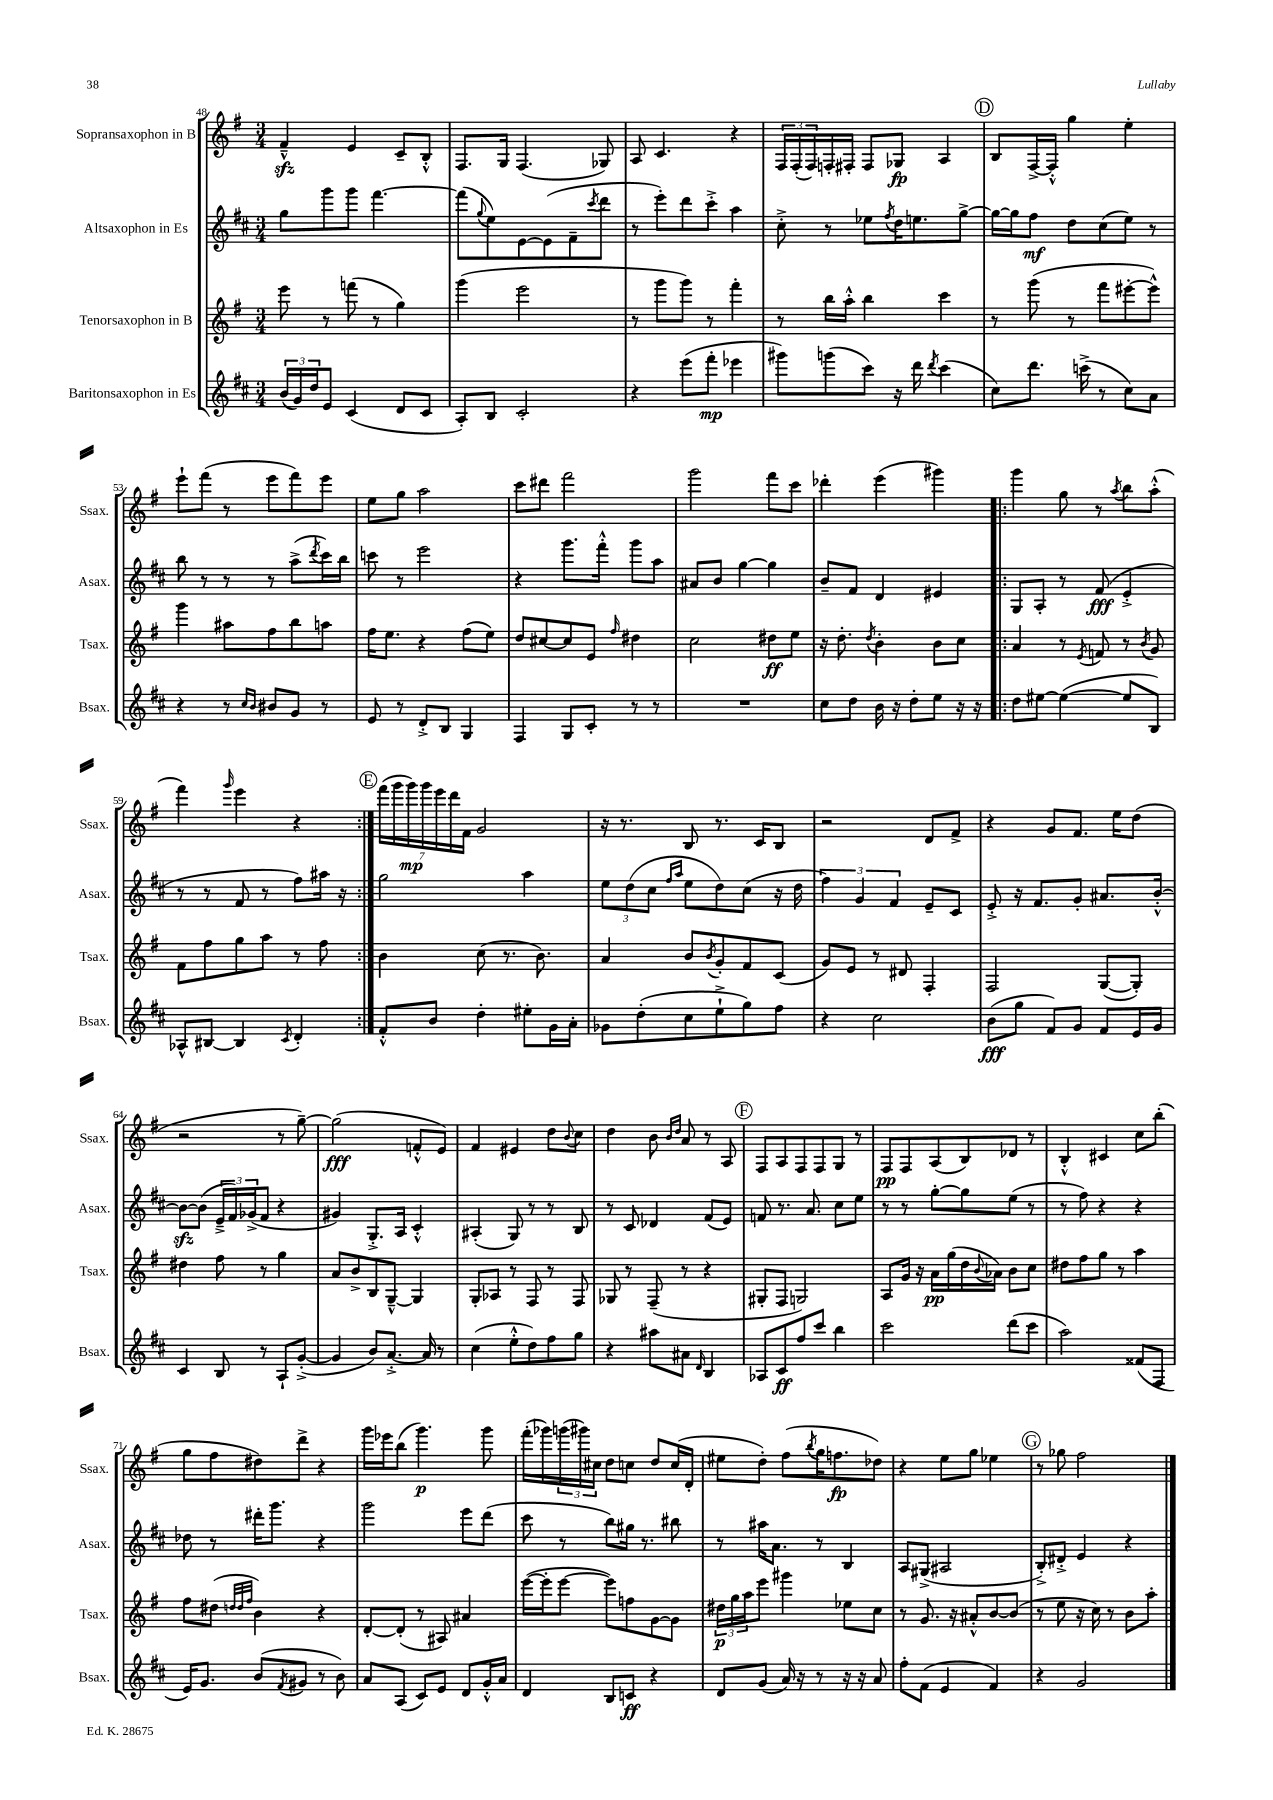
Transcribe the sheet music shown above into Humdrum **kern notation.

**kern	**dynam	**kern	**dynam	**kern	**dynam	**kern	**dynam
*part4	*part4	*part3	*part3	*part2	*part2	*part1	*part1
*staff4	*staff4	*staff3	*staff3	*staff2	*staff2	*staff1	*staff1
*I"Baritonsaxophon in Es	*	*I"Tenorsaxophon in B	*	*I"Altsaxophon in Es	*	*I"Sopransaxophon in B	*
*I'Bsax.	*	*I'Tsax.	*	*I'Asax.	*	*I'Ssax.	*
*clefG2	*	*clefG2	*	*clefG2	*	*clefG2	*
*k[f#c#]	*	*k[f#]	*	*k[f#c#]	*	*k[f#]	*
*M3/4	*	*M3/4	*	*M3/4	*	*M3/4	*
=48	=48	=48	=48	=48	=48	=48	=48
(24b/LL	.	8eee\	.	8gg\L	.	4f#zz~^^/	.
24g/)	.	.	.	.	.	.	.
24dd/J	.	.	.	.	.	.	.
8e/J	.	8r	.	8ggg\	.	.	.
(4c#/	.	(8fffn\	.	8ggg\J	.	4e/	.
.	.	8r	.	[4.fff#\	.	.	.
8d/L	.	4gg\)	.	.	.	8c~/L	.
8c#/J	.	.	.	.	.	8B'^^/J	.
=49	=49	=49	=49	=49	=49	=49	=49
8A'/L)	.	(4ggg\	.	(8fff#\L]	.	8.F#/L	.
.	.	.	.	8qqgg/	.	.	.
8B/J	.	.	.	8ee\)	.	.	.
.	.	.	.	.	.	16G/Jk	.
2c#'/	.	2eee\	.	[8e\	.	(4.F#/	.
.	.	.	.	(8e\]	.	.	.
.	.	.	.	8f#~\	.	.	.
.	.	.	.	8qccc#/	.	.	.
.	.	.	.	8ddd\J	.	8G-X/)	.
=50	=50	=50	=50	=50	=50	=50	=50
4r	.	8r	.	8r	.	8A/	.
.	.	8ggg\L	.	8eee'\L)	.	4.c/	.
(8eee\L	.	8ggg\J)	.	8ddd\	.	.	.
8fff#'\J	mp	8r	.	8ccc#'^\J	.	.	.
4eee-X\	.	4fff#'\	.	4aa\	.	4r	.
=51	=51	=51	=51	=51	=51	=51	=51
8ggg#X\L)	.	8r	.	8cc#'^\	.	24F#/LL	.
.	.	.	.	.	.	(24F#'/	.
.	.	.	.	.	.	24F#/)	.
(8gggn\	.	16bb\LL	.	8r	.	16Fn'/	.
.	.	16aa'^^\JJ	.	.	.	16F#X'/JJ	.
8ccc#\J)	.	4bb\	.	8ee-X\L	.	8F#/L	.
.	.	.	.	8qff#/	.	.	.
16r	.	.	.	16dd\K	.	8G-X/J	fp
16ddd\	.	.	.	8.een\	.	.	.
8qddd/	.	.	.	.	.	.	.
(4ccc#\	.	4ccc\	.	.	.	4A/	.
.	.	.	.	[8gg^\J	.	.	.
!!LO:REH:place=s1:t=D
=52	=52	=52	=52	=52	=52	=52	=52
8cc#\L)	.	8r	.	16gg\LL_	.	8B/L	.
.	.	.	.	16gg\J]	.	.	.
8.ddd\J	.	(8ggg\	.	8ff#\J	mf	[16F#^/L	.
.	.	.	.	.	.	16F#'^^/JJ]	.
.	.	8r	.	8dd\L	.	4gg\	.
(16cccn^\	.	.	.	.	.	.	.
8r	.	8fff#\L	.	(8cc#\	.	.	.
8cc#\L)	.	[8eee#X'\	.	8ee\J)	.	4ee'\	.
8a\J	.	8eee#^^\J])	.	8r	.	.	.
!!LO:LB:g=z
=53	=53	=53	=53	=53	=53	=53	=53
4r	.	4ggg\	.	8bb\	.	8eee`\L	.
.	.	.	.	8r	.	(8fff#\J	.
8r	.	8aa#X\L	.	8r	.	8r	.
16qqcc#/LL	.	.	.	.	.	.	.
16qqb/JJ	.	.	.	.	.	.	.
8b#X/L	.	8ff#\	.	8r	.	8eee\L	.
8g/J	.	8bb\	.	(8aa^\L	.	8fff#\)	.
.	.	.	.	8qddd/	.	.	.
8r	.	8aan\J	.	16ccc#\L)	.	8eee\J	.
.	.	.	.	16bb\JJ	.	.	.
=54	=54	=54	=54	=54	=54	=54	=54
8e/	.	16ff#\KL	.	8cccn\	.	8ee\L	.
.	.	8.ee\J	.	.	.	.	.
8r	.	.	.	8r	.	8gg\J	.
8d'^/L	.	4r	.	2eee\	.	2aa\	.
8B/J	.	.	.	.	.	.	.
4G/	.	(8ff#\L	.	.	.	.	.
.	.	8ee\J)	.	.	.	.	.
=55	=55	=55	=55	=55	=55	=55	=55
4F#/	.	8dd/L	.	4r	.	8ccc\L	.
.	.	[8cc#X/	.	.	.	8ddd#X\J	.
8G/L	.	8cc#/]	.	8.ggg\L	.	2fff#\	.
8c#'/J	.	8e/J	.	.	.	.	.
.	.	.	.	16fff#'^^\Jk	.	.	.
.	.	16qqff#/	.	.	.	.	.
8r	.	4dd#X\	.	8ggg\L	.	.	.
8r	.	.	.	8aa\J	.	.	.
=56	=56	=56	=56	=56	=56	=56	=56
2.r	.	2cc\	.	8a#X/L	.	2ggg\	.
.	.	.	.	8b/J	.	.	.
.	.	.	.	[4gg\	.	.	.
.	.	8dd#X\L	ff	4gg\]	.	8fff#\L	.
.	.	8ee\J	.	.	.	8ccc\J	.
=57	=57	=57	=57	=57	=57	=57	=57
8cc#\L	.	16r	.	8b~/L	.	4ddd-X'\	.
.	.	8.dd'\	.	.	.	.	.
8dd\J	.	.	.	8f#/J	.	.	.
.	.	8qdd/	.	.	.	.	.
16b\	.	4b'\	.	4d/	.	(4eee\	.
16r	.	.	.	.	.	.	.
8dd'\L	.	.	.	.	.	.	.
8ee\J	.	8b\L	.	4e#X/	.	4ggg#X\)	.
16r	.	8cc\J	.	.	.	.	.
16r	.	.	.	.	.	.	.
=58!|:	=58!|:	=58!|:	=58!|:	=58!|:	=58!|:	=58!|:	=58!|:
8dd\L	.	4a/	.	8G/L	.	4ggg\	.
[8ee#X\J	.	.	.	8A'/J	.	.	.
(4ee#\_	.	8r	.	8r	.	8gg\	.
.	.	8qe/	.	.	.	.	.
.	.	8fn/	.	(8f#/	fff	8r	.
.	.	.	.	.	.	8qaa/	.
8ee#/L]	.	8r	.	4e'^/	.	8bb\L	.
.	.	8qb/	.	.	.	.	.
8B/J)	.	8g/	.	.	.	(8aa'^^\J	.
!!LO:LB:g=z
=59	=59	=59	=59	=59	=59	=59	=59
8A-X^^/L	.	8f#\L	.	8r	.	4fff#\)	.
[8B#X/J	.	8ff#\	.	8r	.	.	.
.	.	.	.	.	.	16qqggg/	.
4B#/]	.	8gg\	.	8f#/	.	4eee\	.
.	.	8aa\J	.	8r	.	.	.
8qc#/	.	.	.	.	.	.	.
4d'/	.	8r	.	8ff#\L)	.	4r	.
.	.	8ff#\	.	16aa#X\Jk	.	.	.
.	.	.	.	16r	.	.	.
!!LO:REH:place=s1:t=E
=60:|!	=60:|!	=60:|!	=60:|!	=60:|!	=60:|!	=60:|!	=60:|!
8f#'^^/L	.	4b\	.	2gg\	.	(28fff#\LL	.
.	.	.	.	.	.	28ggg\	.
.	.	.	.	.	.	28ggg\)	mp
.	.	.	.	.	.	28ggg\	.
8b/J	.	.	.	.	.	.	.
.	.	.	.	.	.	28eee\	.
.	.	.	.	.	.	28ddd\	.
.	.	.	.	.	.	28f#\JJ	.
4dd'\	.	(8cc\	.	.	.	2g/	.
.	.	8.r	.	.	.	.	.
8ee#X'\L	.	.	.	4aa\	.	.	.
.	.	8.b\)	.	.	.	.	.
16g\L	.	.	.	.	.	.	.
16a'\JJ	.	.	.	.	.	.	.
=61	=61	=61	=61	=61	=61	=61	=61
8g-X\L	.	4a/	.	12ee\L	.	16r	.
.	.	.	.	.	.	8.r	.
.	.	.	.	(12dd\	.	.	.
(8dd'\	.	.	.	.	.	.	.
.	.	.	.	12cc#\J	.	.	.
.	.	.	.	16qqff#/LL	.	.	.
.	.	.	.	16qqaa/JJ	.	.	.
8cc#\	.	8b/L	.	8ee\L	.	8B/	.
.	.	8qb/	.	.	.	.	.
8ee`^\	.	8g'/	.	8dd\)	.	8.r	.
8gg\)	.	8f#/	.	(8cc#\J	.	.	.
.	.	.	.	.	.	16c/KL	.
8ff#\J	.	(8c/J	.	16r	.	8B/J	.
.	.	.	.	16dd\	.	.	.
=62	=62	=62	=62	=62	=62	=62	=62
4r	.	8g/L)	.	6ff#\)	.	2r	.
.	.	8e/J	.	.	.	.	.
.	.	.	.	6g/	.	.	.
2cc#\	.	8r	.	.	.	.	.
.	.	.	.	6f#/	.	.	.
.	.	8d#X/	.	.	.	.	.
.	.	4F#'/	.	8e~/L	.	8d/L	.
.	.	.	.	8c#/J	.	8f#^/J	.
=63	=63	=63	=63	=63	=63	=63	=63
(8b\L	fff	2F#/	.	8e'^/	.	4r	.
8gg\J	.	.	.	16r	.	.	.
.	.	.	.	8.f#/L	.	.	.
8f#/L)	.	.	.	.	.	8g/L	.
8g/J	.	.	.	8g'/J	.	8.f#/J	.
8f#/L	.	([8G/L	.	8.a#X/L	.	.	.
.	.	.	.	.	.	16ee\KL	.
16e/L	.	8G'/J])	.	.	.	(8dd\J	.
16g/JJ	.	.	.	[16b'^^/Jk	.	.	.
!!LO:LB:g=z
=64	=64	=64	=64	=64	=64	=64	=64
4c#/	.	4dd#X\	.	8bzz\L_	.	2r	.
.	.	.	.	(8b\J]	.	.	.
8B/	.	8ff#\	.	24e~^/LL	.	.	.
.	.	.	.	24f#/)	.	.	.
.	.	.	.	(24g-X^/J	.	.	.
8r	.	8r	.	8f#/J	.	.	.
8A`/L	.	4gg\	.	4r	.	8r	.
([8g'^/J	.	.	.	.	.	[8gg~\)	.
=65	=65	=65	=65	=65	=65	=65	=65
4g/]	.	8a/L	.	4g#X/)	.	(2gg\]	fff
.	.	8b^/	.	.	.	.	.
8b/L)	.	8B/	.	8.G'^/L	.	.	.
[8.a'^/J	.	[8G~^^/J	.	.	.	.	.
.	.	.	.	16A/Jk	.	.	.
.	.	4G/]	.	4c#'^^/	.	8fn'^^/L	.
16a/]	.	.	.	.	.	.	.
8r	.	.	.	.	.	8e/J)	.
=66	=66	=66	=66	=66	=66	=66	=66
(4cc#\	.	8G'/L	.	(4A#X'/	.	4f#/	.
.	.	8A-X/J	.	.	.	.	.
8ee'^^\L	.	8r	.	8G/)	.	4e#X/	.
8dd\)	.	8F#/	.	8r	.	.	.
8ff#\	.	8r	.	8r	.	8dd\L	.
.	.	.	.	.	.	8qqb/	.
8gg\J	.	8F#/	.	8B/	.	8cc\J	.
=67	=67	=67	=67	=67	=67	=67	=67
4r	.	8G-X/	.	8r	.	4dd\	.
.	.	8r	.	8c#/	.	.	.
8aa#X\L	.	(8F#~/	.	4d-X/	.	8b\	.
.	.	.	.	.	.	16qqb/LL	.
.	.	.	.	.	.	16qqdd/JJ	.
8a#X\J	.	8r	.	.	.	8a/	.
16qqd/	.	.	.	.	.	.	.
4B/	.	4r	.	(8f#/L	.	8r	.
.	.	.	.	8e/J)	.	8A/	.
!!LO:REH:place=s1:t=F
=68	=68	=68	=68	=68	=68	=68	=68
8A-X/L	.	8G#X'/L	.	8fn/	.	8F#/L	.
8c#/	ff	8F#/J	.	8.r	.	8A/	.
8ff#/	.	2Gn/)	.	.	.	8F#/	.
.	.	.	.	8.a/	.	.	.
8ccc#/J	.	.	.	.	.	8F#/	.
4bb\	.	.	.	8cc#\L	.	8G/J	.
.	.	.	.	8ee\J	.	8r	.
=69	=69	=69	=69	=69	=69	=69	=69
2ccc#\	.	8A/L	.	8r	.	8F#/L	pp
.	.	16g/Jk	.	8r	.	8F#/	.
.	.	16r	.	.	.	.	.
.	.	16a\LL	pp	[8gg'\L	.	(8A/	.
.	.	(16gg\	.	.	.	.	.
.	.	16dd\	.	8gg\]	.	8B/)	.
.	.	8qqb/	.	.	.	.	.
.	.	16a-X\JJ)	.	.	.	.	.
(8ddd\L	.	8b\L	.	(8ee\J	.	8d-X/J	.
8ccc#\J	.	8cc\J	.	8r	.	8r	.
=70	=70	=70	=70	=70	=70	=70	=70
2aa\)	.	8dd#X\L	.	8r	.	4B'^^/	.
.	.	8ff#\	.	8ff#\)	.	.	.
.	.	8gg\J	.	4r	.	4c#X/	.
.	.	8r	.	.	.	.	.
(8f##X/L	.	4aa\	.	4r	.	8cc\L	.
8F#/J	.	.	.	.	.	(8bb'\J	.
!!LO:LB:g=z
=71	=71	=71	=71	=71	=71	=71	=71
16e/KL)	.	8ff#\L	.	8dd-X\	.	8gg\L	.
8.g/J	.	.	.	.	.	.	.
.	.	(8dd#X\J	.	8r	.	8ff#\	.
.	.	32qqddn/LLL	.	.	.	.	.
.	.	32qqdd/	.	.	.	.	.
.	.	32qqff#/JJJ	.	.	.	.	.
(8b/L	.	4b\)	.	16ddd#X'\KL	.	8dd#X\)	.
.	.	.	.	8.ggg\J	.	.	.
8qf#/	.	.	.	.	.	.	.
8g#X/J	.	.	.	.	.	8ddd^\J	.
8r	.	4r	.	4r	.	4r	.
8b\)	.	.	.	.	.	.	.
=72	=72	=72	=72	=72	=72	=72	=72
8a/L	.	[8d'/L	.	2ggg\	.	16ggg\LL	.
.	.	.	.	.	.	16eee-X\J	.
(8A/J	.	(8d'/J]	.	.	.	(8bb\J	.
8c#/L)	.	8r	.	.	.	4.ggg\)	p
8e/J	.	8A#X/)	.	.	.	.	.
8d/L	.	4a#X/	.	8eee\L	.	.	.
16g'^^/L	.	.	.	(8ddd\J	.	8ggg\	.
16a/JJ	.	.	.	.	.	.	.
=73	=73	=73	=73	=73	=73	=73	=73
4d/	.	([16eee\LL	.	8ccc#\	.	(16fff#'\LL	.
.	.	16eee'\J]	.	.	.	16ggg-X\)	.
.	.	[8eee\J	.	8r	.	(24gggn\	.
.	.	.	.	.	.	24ggg#X\)	.
.	.	.	.	.	.	24cc#X\JJ	.
8B/L	.	8eee\L])	.	8bb\L)	.	8dd\L	.
8cn/J	ff	8ffn\	.	16gg#X\Jk	.	8ccn\J	.
.	.	.	.	8.r	.	.	.
4r	.	[8g\	.	.	.	8dd/L	.
.	.	8g\J]	.	8bb#X\	.	(16cc/L	.
.	.	.	.	.	.	16d'/JJ	.
=74	=74	=74	=74	=74	=74	=74	=74
8d/L	.	24dd#X\LL	p	8r	.	8ee#X\L	.
.	.	24gg\	.	.	.	.	.
.	.	24aa\J	.	.	.	.	.
(8g/J	.	8eee\J	.	16aa#X\KL	.	8dd'\J)	.
.	.	.	.	8.a\J	.	.	.
16a/)	.	4ggg#X\	.	.	.	(8ff#\L	.
16r	.	.	.	.	.	.	.
.	.	.	.	.	.	8qbb/	.
8r	.	.	.	8r	.	16gg\K	.
.	.	.	.	.	.	8.ffn\	fp
16r	.	8ee-X\L	.	4B/	.	.	.
16r	.	.	.	.	.	.	.
8a/	.	8cc\J	.	.	.	8dd-X\J)	.
=75	=75	=75	=75	=75	=75	=75	=75
8ff#'\L	.	8r	.	8A/L	.	4r	.
(8f#\J	.	8.g/	.	(8G#X^/J	.	.	.
4e/	.	.	.	2A#X/	.	8ee\L	.
.	.	16r	.	.	.	.	.
.	.	8a#X'^^/L	.	.	.	8gg\J	.
4f#/)	.	[8b/	.	.	.	4ee-X\	.
.	.	(8b/J]	.	.	.	.	.
!!LO:REH:place=s1:t=G
=76	=76	=76	=76	=76	=76	=76	=76
4r	.	8r	.	8B'^/L)	.	8r	.
.	.	8ee\	.	8d#X'^/J	.	8gg-X\	.
2g/	.	16r	.	4e/	.	2ff#\	.
.	.	16cc\)	.	.	.	.	.
.	.	8r	.	.	.	.	.
.	.	8b\L	.	4r	.	.	.
.	.	8aa'\J	.	.	.	.	.
==	==	==	==	==	==	==	==
*-	*-	*-	*-	*-	*-	*-	*-
